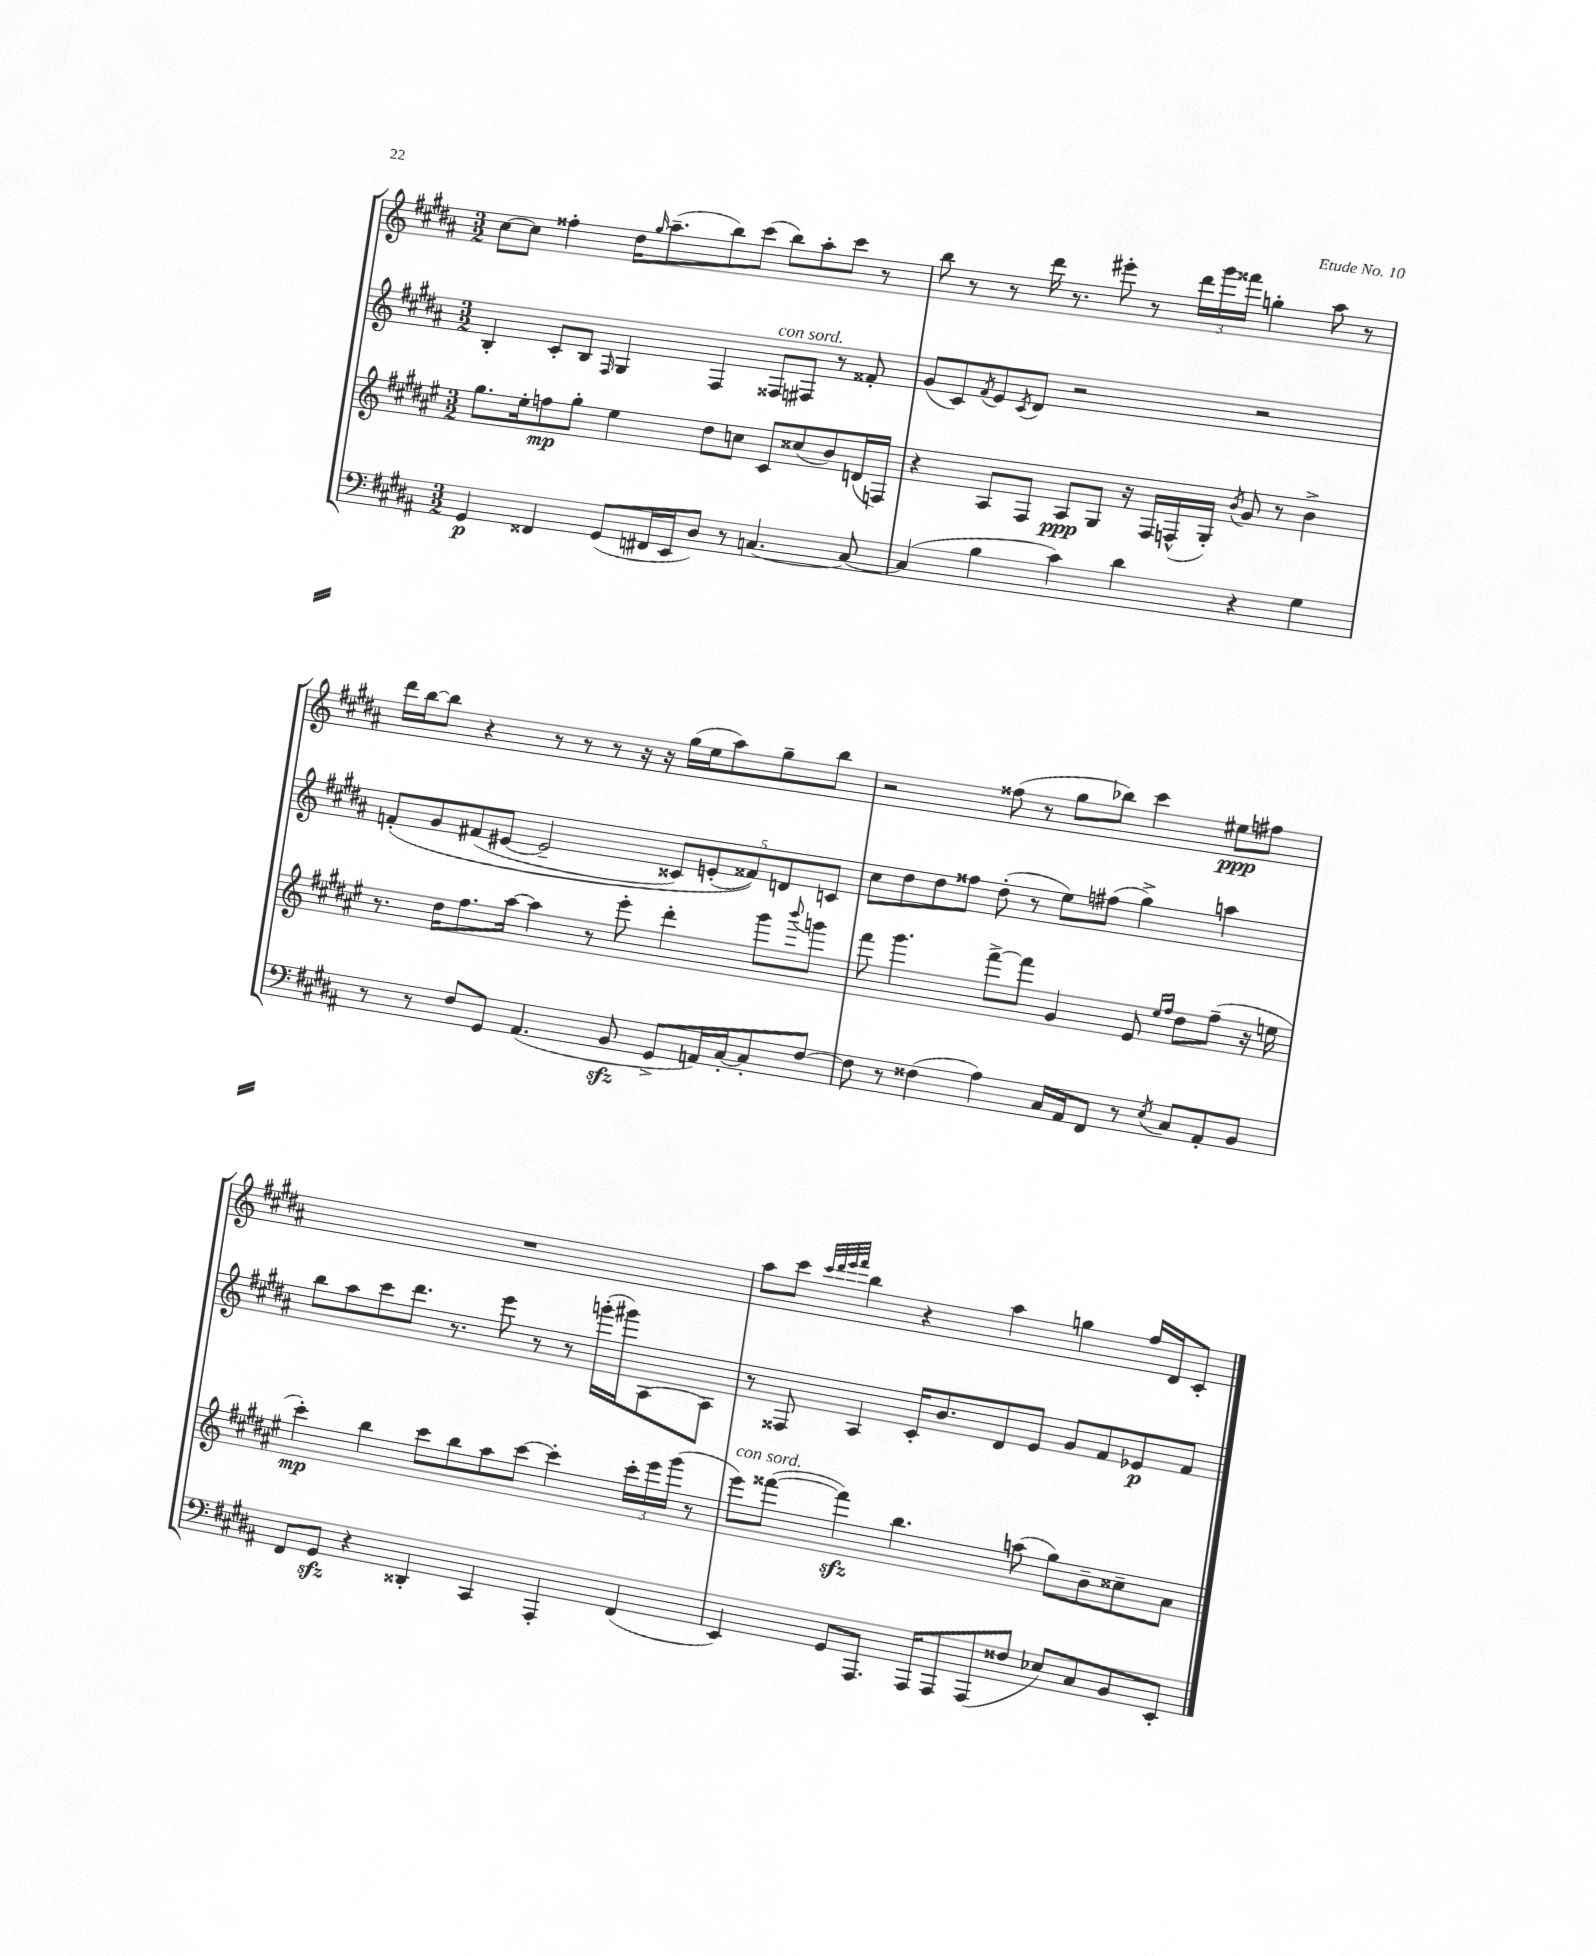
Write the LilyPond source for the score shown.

<<
\new StaffGroup <<
\new Staff = "s0" {
    \clef treble \key b \major \numericTimeSignature \time 3/2
    cis''8~ cis''8 fisis''4-. dis''16 \grace { gis''16 } ais''8.--( b''8) cis'''8( b''8) ais''8-. cis'''8 r8 |
    b''8 r8 r8 dis'''16 r8. eis'''8-. r8 \tuplet 3/2 { dis'''16 gis'''16 fisis'''16 } g''4-. ais''8 r8 |
    dis'''16 b''16~ b''8 r4 r8 r8 r8 r16 r16 gis''16( e''16 ais''8) gis''8-- b''8 |
    r2 fisis''8( r8 gis''8 bes''8) cis'''4 eis''8\ppp fis''8 |
    R1. |
    ais''8 cis'''8 \grace { cis'''32 dis'''32 e'''32 fis'''32 } b''4 r4 ais''4 g''4 fis''16 dis'16 cis'8-. \bar "|." |
}
\new Staff = "s1" {
    \clef treble \key b \major \numericTimeSignature \time 3/2
    b4-. cis'8-. b8 \grace { fis16 } gis4 fis4 fisis8^\markup { \italic "con sord." } fis8 r8 fisis'8-. |
    gis'8( cis'8) \acciaccatura { fis'8 } e'8 \acciaccatura { cis'8 } dis'8 r2 r2 |
    f'8-.\( gis'8 fis'8( eis'8~ eis'2-- \tuplet 5/4 { cisis'8) e'8-.( fisis'8)\) d'8 c'8 } |
    cis''8 dis''8 dis''8 fisis''8 dis''8-.( r8 e''8) fis''8( gis''4->) a''4 |
    b''8 ais''8 cis'''8 dis'''8. r8. e'''8 r8 r8 g'''16-.( gis'''16) ais8~ ais8 |
    r8 fisis8 ais4 cis'16-. b'8. dis'8 e'8 gis'8 fis'8 ees'8\p fis'8 \bar "|." |
}
\new Staff = "s2" {
    \clef treble \key fis \major \numericTimeSignature \time 3/2
    gis''8. eis''16-. f''8\mp gis''8-. eis''4 dis''8 c''8 cis'8 cisis''8( b'8) d'16( f16) |
    r4 ais8 fis8 ais8\ppp gis8 r16 fis16 f16-^( gis16-.) \acciaccatura { b'8 } gis'8 r8 b'4-> |
    r8. dis''16 fis''8. ais''16~ ais''4 r8 eis'''8-. dis'''4-. gis'''8 \appoggiatura { b'''8 } g'''8 |
    fis'''8 gis'''4. fis'''8~-> fis'''8 gis'4 eis'8 \grace { eis''16 fis''16 } dis''8 fis''8--( r16 e''16 |
    cis'''4-.\mp) b''4 cis'''8 b''8 ais''8 cis'''8~ cis'''4-. \tuplet 3/2 { cis'''16-. eis'''16 gis'''16( } r8 |
    eis'''8^\markup { \italic "con sord." }) fisis'''8~( fisis'''4\sfz) b''4. a''8( gis''8) b'8-- cisis''8-- ais'8 \bar "|." |
}
\new Staff = "s3" {
    \clef bass \key b \major \numericTimeSignature \time 3/2
    gis,4\p fisis,4 gis,8( fis,16 e,16 dis8) r8 c4.~ c8~ |
    c4( b4 cis'4) dis'4 r4 gis4 |
    r8 r8 fis8 gis,8 ais,4.( b,8\sfz gis,8-> a,16) cis16~-. cis8-. fis8~ |
    fis8 r8 fisis4( ais4) cis16 ais,16 fis,8 r8 \acciaccatura { e8 } cis8 ais,8-. b,8 |
    fis,8 gis,8\sfz r4 disis,4-. cis,4 ais,,4-. fis,4( |
    e,4) gis,8 ais,,8. ais,,16 ais,,8 ais,,8( fisis8 ees8) cis8 b,8 e,8-. \bar "|." |
}
>>
>>
\layout { \context { \Score \remove "Bar_number_engraver" } }
